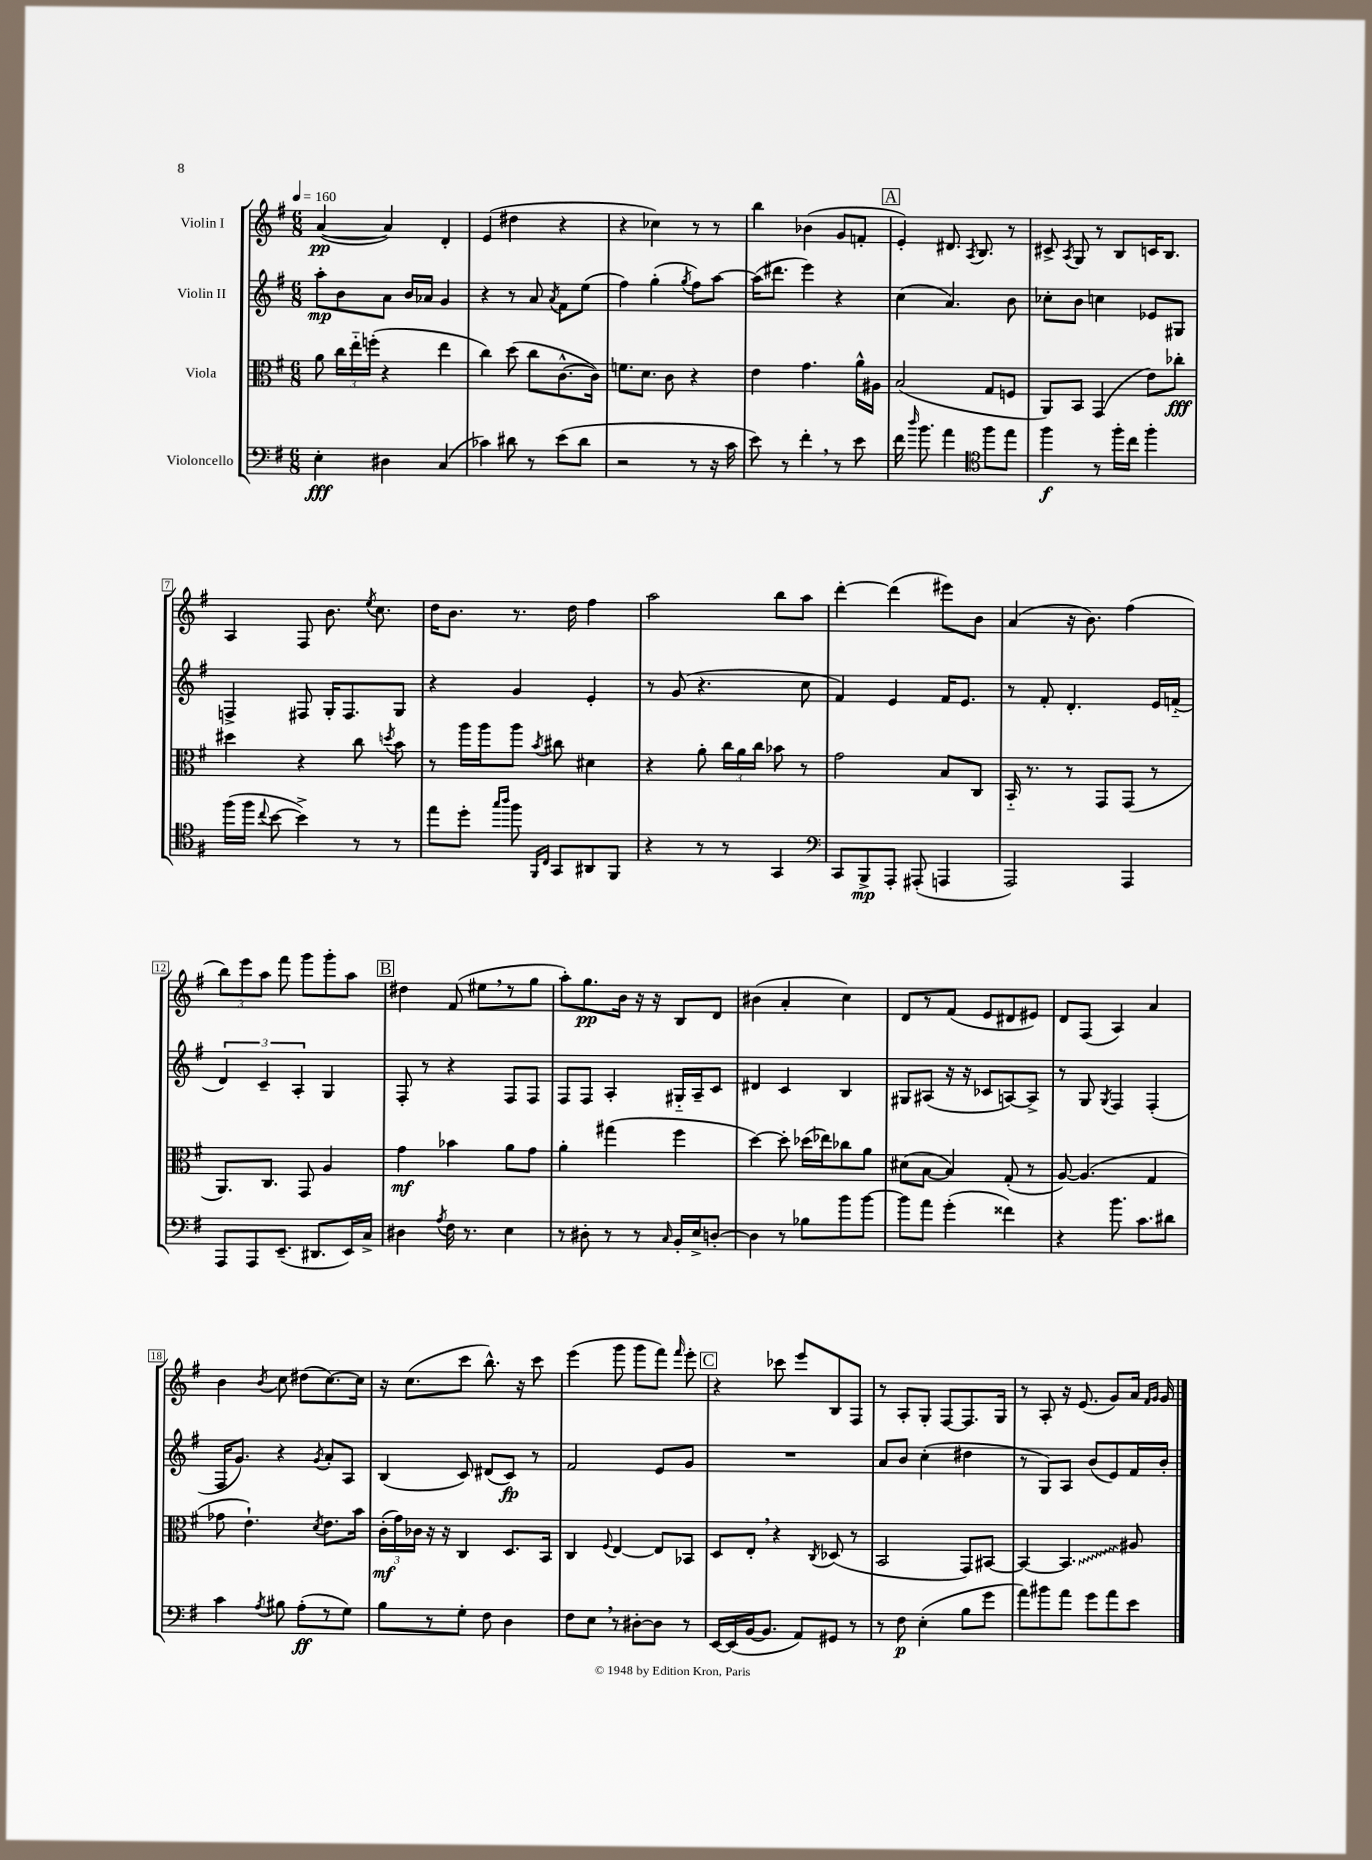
<<
\new StaffGroup <<
\new Staff = "s0" \with { instrumentName = "Violin I" } {
    \clef treble \key g \major \numericTimeSignature \time 6/8 \tempo 4 = 160
    \autoBeamOff a'4~\pp( a'4) d'4-. |
    e'4( dis''4 r4 |
    r4 ces''4) r8 r8 |
    b''4 bes'4( g'8[ f'8]-. |
    \mark \markup { \box "A" } e'4-.) dis'8. \acciaccatura { a8 } b8. r8 |
    cis'8-> \acciaccatura { a8 } g8 r8 b8[ c'16 b8.] |
    a4 fis8 b'8. \acciaccatura { e''8 } c''8. |
    d''16[ b'8.] r8. d''16 fis''4 |
    a''2 b''8[ a''8] |
    d'''4~-. d'''4( eis'''8[) b'8] |
    a'4( r16 b'8.) fis''4( |
    \tuplet 3/2 { b''8[) e'''8 a''8] } fis'''8 g'''8[ g'''8-. a''8] |
    \mark \markup { \box "B" } dis''4 fis'8( eis''8[ \breathe r8 g''8] |
    a''8[-.) g''8.\pp b'16] r16 r16 b8[ d'8] |
    bis'4( a'4-. c''4) |
    d'8[ r8 fis'8]( e'8[ dis'8 eis'8]) |
    d'8[ fis8]( a4) a'4 |
    b'4 \acciaccatura { b'8 } c''8 dis''8[( c''8.~) c''16] |
    r16 c''8.[( c'''8] b''8.-^) r16 c'''8 |
    e'''4( g'''8 g'''8[ fis'''8]) \grace { fis'''16 } e'''8-. |
    \mark \markup { \box "C" } r4 ces'''8 e'''8[ b8 fis8] |
    r8 a8[-. g8]-. fis8[~ fis8. g16] |
    r8 a8-. r16 e'8.( g'8[) a'16] \grace { fis'16[ g'16] } g'16 \bar "|." |
}
\new Staff = "s1" \with { instrumentName = "Violin II" } {
    \clef treble \key g \major \numericTimeSignature \time 6/8
    \autoBeamOff a''8[-.\mp b'8 a'8] b'16[ aes'16] g'4 |
    r4 r8 a'8 \acciaccatura { a'8 } fis'8[ e''8]( |
    fis''4) g''4-.( \acciaccatura { g''8 } fis''8[) a''8]~ |
    a''16[( dis'''8.] e'''4) r4 |
    \mark \markup { \box "A" } c''4( a'4.) b'8 |
    ces''8[-. b'8] c''4 ees'8[ gis8] |
    f4-> fis8 g16[-. fis8. g8] |
    r4 g'4 e'4-. |
    r8 g'8( r4. c''8 |
    fis'4) e'4 fis'16[ e'8.] |
    r8 fis'8-. d'4.-. e'16[ f'16]-_( |
    \tuplet 3/2 { d'4) c'4-- a4-. } g4 |
    \mark \markup { \box "B" } fis8-. r8 r4 fis8[ fis8] |
    fis8[ fis8] a4-. gis16[-_ a16-- c'8] |
    dis'4 c'4 b4 |
    gis8[ ais8]( r16 r16 ces'8[ a8~) a8]-> |
    r8 g8 \acciaccatura { g8 } fis4 fis4-.( |
    fis16[ g'8.]) r4 \acciaccatura { g'8 } a'8[-. a8] |
    b4( c'8) dis'8[( c'8]\fp) r8 |
    fis'2 e'8[ g'8] |
    \mark \markup { \box "C" } R2. |
    a'8[ b'8] c''4-.( dis''4 |
    r8 g8[) a8] b'8[( e'8) fis'16 b'16]-. \bar "|." |
}
\new Staff = "s2" \with { instrumentName = "Viola" } {
    \clef alto \key g \major \numericTimeSignature \time 6/8
    \autoBeamOff a'8 \tuplet 3/2 { c''16[ e''16-_ f''16]-.( } r4 e''4 |
    c''4) d''8( c''8[ c'8.~-^ c'16]) |
    f'8.[ d'8.] c'8 r4 |
    e'4 g'4. a'16[-^ ais16] |
    \mark \markup { \box "A" } b2( g8[ f8] |
    a,8[) b,8] g,4( e'8[) ces''8]-.\fff |
    dis''4 r4 c''8 \acciaccatura { d''8 } b'8 |
    r8 a''16[ a''16 a''8] \acciaccatura { b'8 } cis''8 dis'4 |
    r4 a'8-. \tuplet 3/2 { c''16[ a'16 c''16] } bes'8 r8 |
    g'2 b8[ c8] |
    b,16-_ r8. r8 g,8[ g,8]( r8 |
    a,8.[) c8.] g,8 a4 |
    \mark \markup { \box "B" } g'4\mf bes'4 a'8[ g'8] |
    a'4-. gis''4( fis''4 |
    d''4~) d''8-. des''16[( ees''16) ces''8 a'8] |
    dis'8[( b8]~ b4) g8-.( r8 |
    a8~) a4.( g4 |
    ges'8 e'4.-!) \acciaccatura { d'8 } e'8.[ b'16] |
    \tuplet 3/2 { c'16[-.\mf( g'16) ces'16] } r16 r16 c4 d8.[ b,16] |
    c4 \appoggiatura { fis8 } e4~ e8[ bes,8] |
    \mark \markup { \box "C" } d8[ e8]-. \breathe r4 \acciaccatura { c8 } des8( r8 |
    b,2 g,8[) bis,8]~ |
    bis,4~ \once \override Glissando.style = #'zigzag bis,4.\glissando ais8 \bar "|." |
}
\new Staff = "s3" \with { instrumentName = "Violoncello" } {
    \clef bass \key g \major \numericTimeSignature \time 6/8
    \autoBeamOff e4-.\fff dis4 c4( |
    ces'4) dis'8 r8 e'8[( dis'8] |
    r2 r8 r16 c'16 |
    e'8) r8 fis'4-. \breathe r8 e'8 |
    \mark \markup { \box "A" } fis'16 \grace { d''16 } b'8. a'4 \clef tenor fis''8[ e''8] |
    fis''4\f r8 fis''16[-. c''16] fis''4-. |
    fis''16[( fis''16] \appoggiatura { c''8 } b'8~ b'4->) r8 r8 |
    e''8[ d''8]-. \grace { g''16[ a''16] } fis''8 \grace { fis,16[ c16] } g,8[ ais,8 fis,8] |
    r4 r8 r8 g,4 |
    \clef bass c,8[ b,,8->\mp a,,8]-. ais,,8-.( a,,4 |
    a,,2) a,,4 |
    a,,8[ a,,8 e,8.]--( dis,8.[ e,16) c16]-> |
    \mark \markup { \box "B" } dis4 \acciaccatura { a8 } fis16 r8. e4 |
    r8 dis8-. r8 r8 \grace { c16 } b,16[-. e16-> d8]~-. |
    d4 r8 bes8[ b'8 b'8]~ |
    b'8[ a'8] g'4-.( fisis'4) |
    r4 b'8. c'8.[ dis'8] |
    c'4 \acciaccatura { a8 } bis8 a8[-.\ff( r8 g8]) |
    b8[ r8 g8]-. fis8 d4 |
    fis8[ e8] \breathe r8 dis8[~-. dis8] r8 |
    \mark \markup { \box "C" } e,16[~ e,16( b,16~ b,8.] a,8[) gis,8] r8 |
    r8 fis8\p e4-.( b8[ g'8] |
    a'8[) bis'8 a'8] g'8[ a'8 e'8] \bar "|." |
}
>>
>>
\layout { \context { \Score \override BarNumber.stencil = #(make-stencil-boxer 0.1 0.3 ly:text-interface::print) } }
